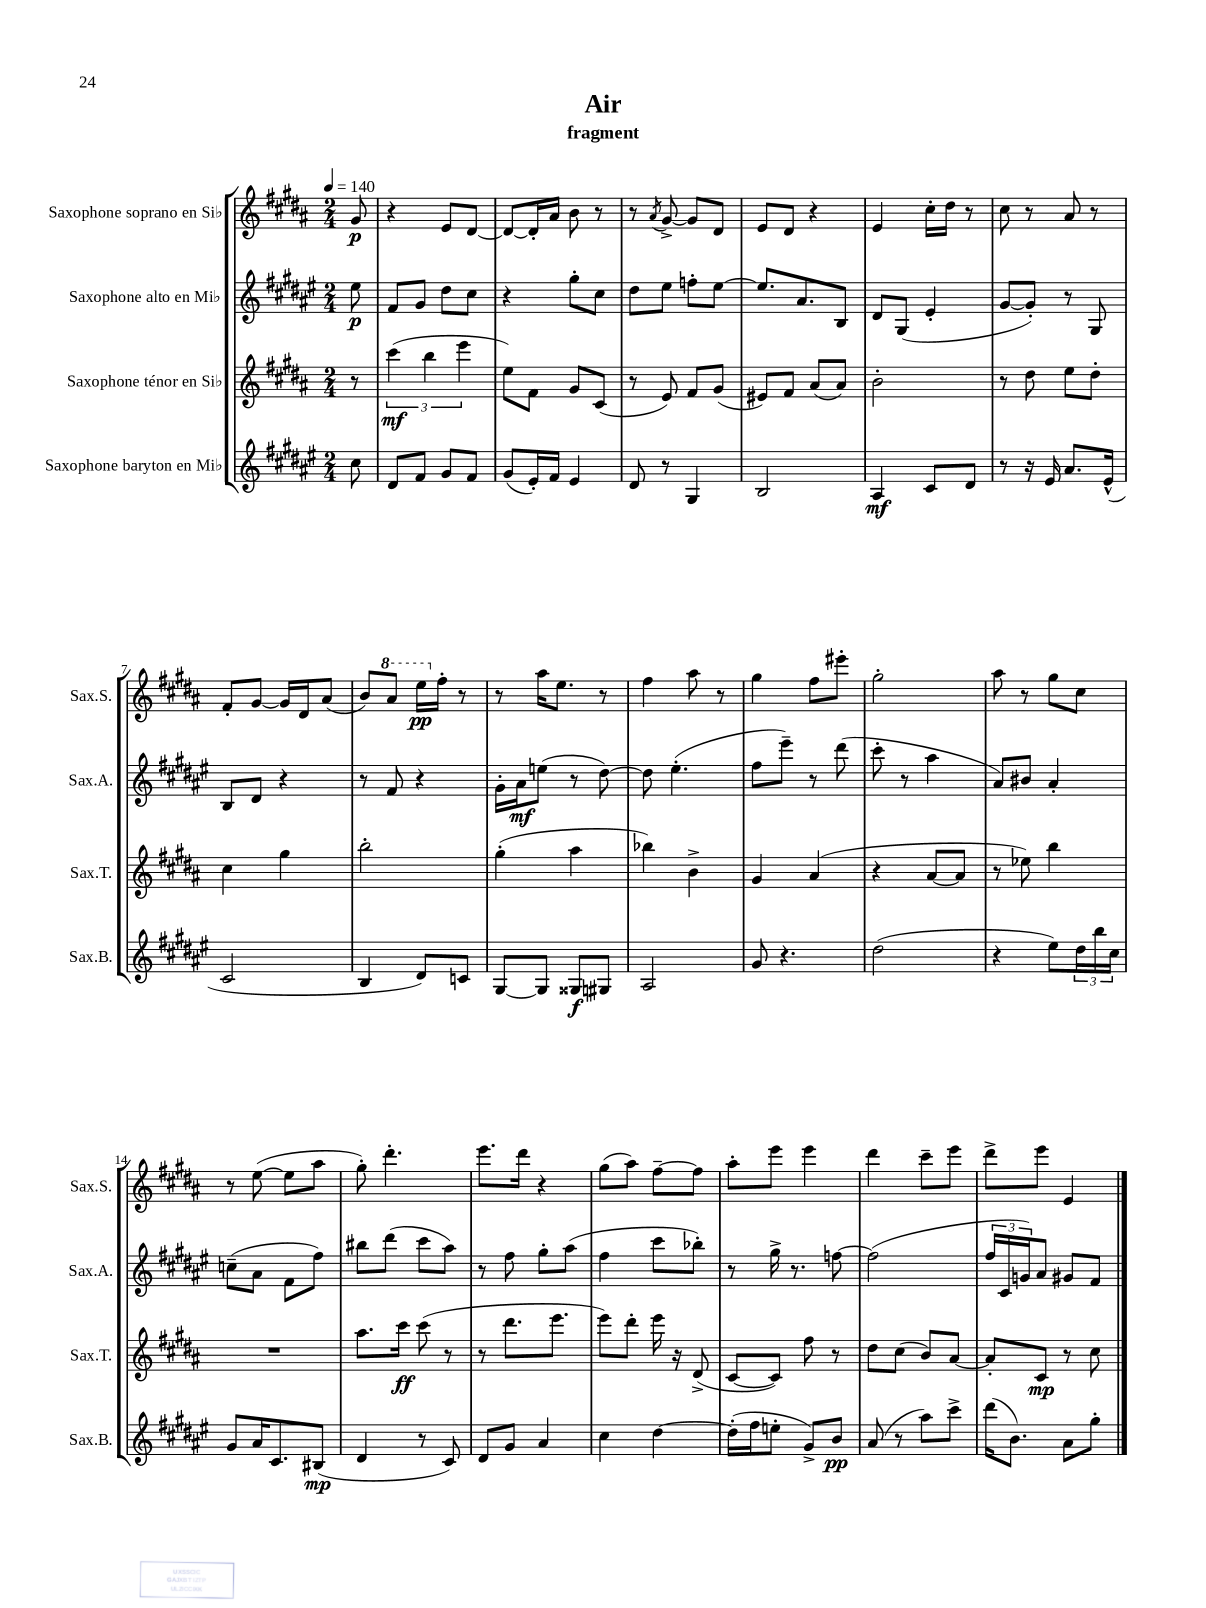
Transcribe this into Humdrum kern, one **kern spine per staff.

**kern	**kern	**kern	**kern
*staff4	*staff3	*staff2	*staff1
*clefG2	*clefG2	*clefG2	*clefG2
*k[f#c#g#d#a#e#]	*k[f#c#g#d#a#]	*k[f#c#g#d#a#e#]	*k[f#c#g#d#a#]
*M2/4	*M2/4	*M2/4	*M2/4
*MM140	*MM140	*MM140	*MM140
8cc#\	8r	8ee#\	8g#/
=	=	=	=
8d#/L	(6ccc#\	8f#/L	4r
8f#/J	.	8g#/J	.
.	6bb\	.	.
8g#/L	.	8dd#\L	8e/L
.	6eee\	.	.
8f#/J	.	8cc#\J	[8d#/J
=	=	=	=
(8g#/L	8ee\L)	4r	8d#/_L
16e#'/L)	8f#\J	.	16d#'/]L
16f#/JJ	.	.	16a#/JJ
4e#/	8g#/L	8gg#'\L	8b\
.	(8c#/J	8cc#\J	8r
=	=	=	=
8d#/	8r	8dd#\L	8r
.	.	.	8qa#/
8r	8e/)	8ee#\J	[8g#^/
4G#/	8f#/L	8ff'\L	8g#/]L
.	(8g#/J	[8ee#\J	8d#/J
=	=	=	=
2B/	8e#/L)	8.ee#/]L	8e/L
.	8f#/J	.	8d#/J
.	.	8.a#/	.
.	(8a#/L	.	4r
.	8a#/J)	8B/J	.
=	=	=	=
4A#/	2b'\	8d#/L	4e/
.	.	(8G#/J	.
8c#/L	.	4e#'/	16cc#'\LL
.	.	.	16dd#\JJ
8d#/J	.	.	8r
=	=	=	=
8r	8r	[8g#/L	8cc#\
16r	8dd#\	8g#'/]J)	8r
16e#/	.	.	.
8.a#/L	8ee\L	8r	8a#/
.	8dd#'\J	8G#/	8r
(16e#^^/Jk	.	.	.
=	=	=	=
2c#/	4cc#\	8B/L	8f#'/L
.	.	8d#/J	[8g#/J
.	4gg#\	4r	16g#/]LL
.	.	.	16d#/J
.	.	.	(8a#/J
=	=	=	=
4B/	2bb'\	8r	8b/L)
.	.	8f#/	8aa#/J
8d#/L)	.	4r	16eee\LL
.	.	.	16ff#'\JJ
8c/J	.	.	8r
=	=	=	=
[8G#/L	(4gg#'\	16g#'\LL	8r
.	.	16a#\J	.
8G#/]J	.	(8ee\J	16aa#\LK
.	.	.	8.ee\J
8G##/L	4aa#\	8r	.
8G#/J	.	[8dd#\)	8r
=	=	=	=
2A#/	4bb-\)	8dd#\]	4ff#\
.	.	(4.ee#'\	.
.	4b^\	.	8aa#\
.	.	.	8r
=	=	=	=
8g#/	4g#/	8ff#\L	4gg#\
4.r	.	8eee#~\J)	.
.	(4a#/	8r	8ff#\L
.	.	(8ddd#\	8eee#'\J
=	=	=	=
(2dd#\	4r	8ccc#'\	2gg#'\
.	.	8r	.
.	[8a#/L	4aa#\	.
.	8a#/]J	.	.
=	=	=	=
4r	8r	8a#/L)	8aa#\
.	8ee-\)	8b#/J	8r
8ee#\L)	4bb\	4a#'/	8gg#\L
24dd#\L	.	.	8cc#\J
24bb\	.	.	.
24cc#\JJ	.	.	.
=	=	=	=
8g#/L	2r	(8cc~\L	8r
16a#/K	.	8a#\J	([8ee\
8.c#/	.	.	.
.	.	8f#\L	8ee\]L
(8B#/J	.	8ff#\J)	8aa#\J
=	=	=	=
4d#/	8.aa#\L	8bb#\L	8gg#'\)
.	.	(8ddd#\J	4.ddd#'\
.	16ccc#\Jk	.	.
8r	(8ccc#\	8ccc#\L	.
8c#/)	8r	8aa#\J)	.
=	=	=	=
8d#/L	8r	8r	8.eee\L
8g#/J	8.ddd#\L	8ff#\	.
.	.	.	16ddd#\Jk
4a#/	.	8gg#'\L	4r
.	8.eee\J	.	.
.	.	(8aa#\J	.
=	=	=	=
4cc#\	8eee\L)	4ff#\	(8gg#\L
.	8ddd#'\J	.	8aa#\J)
[4dd#\	16eee\	8ccc#\L	[8ff#~\L
.	16r	.	.
.	(8d#^/	8bb-'\J)	8ff#\]J
=	=	=	=
(16dd#'\]LL	[8c#/L	8r	8aa#'\L
16ff#\J	.	.	.
8ee'\J	8c#/]J)	16gg#^\	8eee\J
.	.	8.r	.
8g#^/L)	8ff#\	.	4eee\
8b/J	8r	[8ff\	.
=	=	=	=
(8a#/	8dd#\L	(2ff\]	4ddd#\
8r	(8cc#\J	.	.
8aa#\L)	8b/L)	.	8ccc#~\L
8ccc#^\J	[8a#/J	.	8eee\J
=	=	=	=
(16ddd#\LK	8a#'/]L	24ff#/LL	8ddd#^\L
.	.	24c#/	.
8.b\J)	.	.	.
.	.	24g/J)	.
.	8c#/J	8a#/J	8eee\J
8a#\L	8r	8g#/L	4e/
8gg#'\J	8cc#\	8f#/J	.
==	==	==	==
*-	*-	*-	*-
